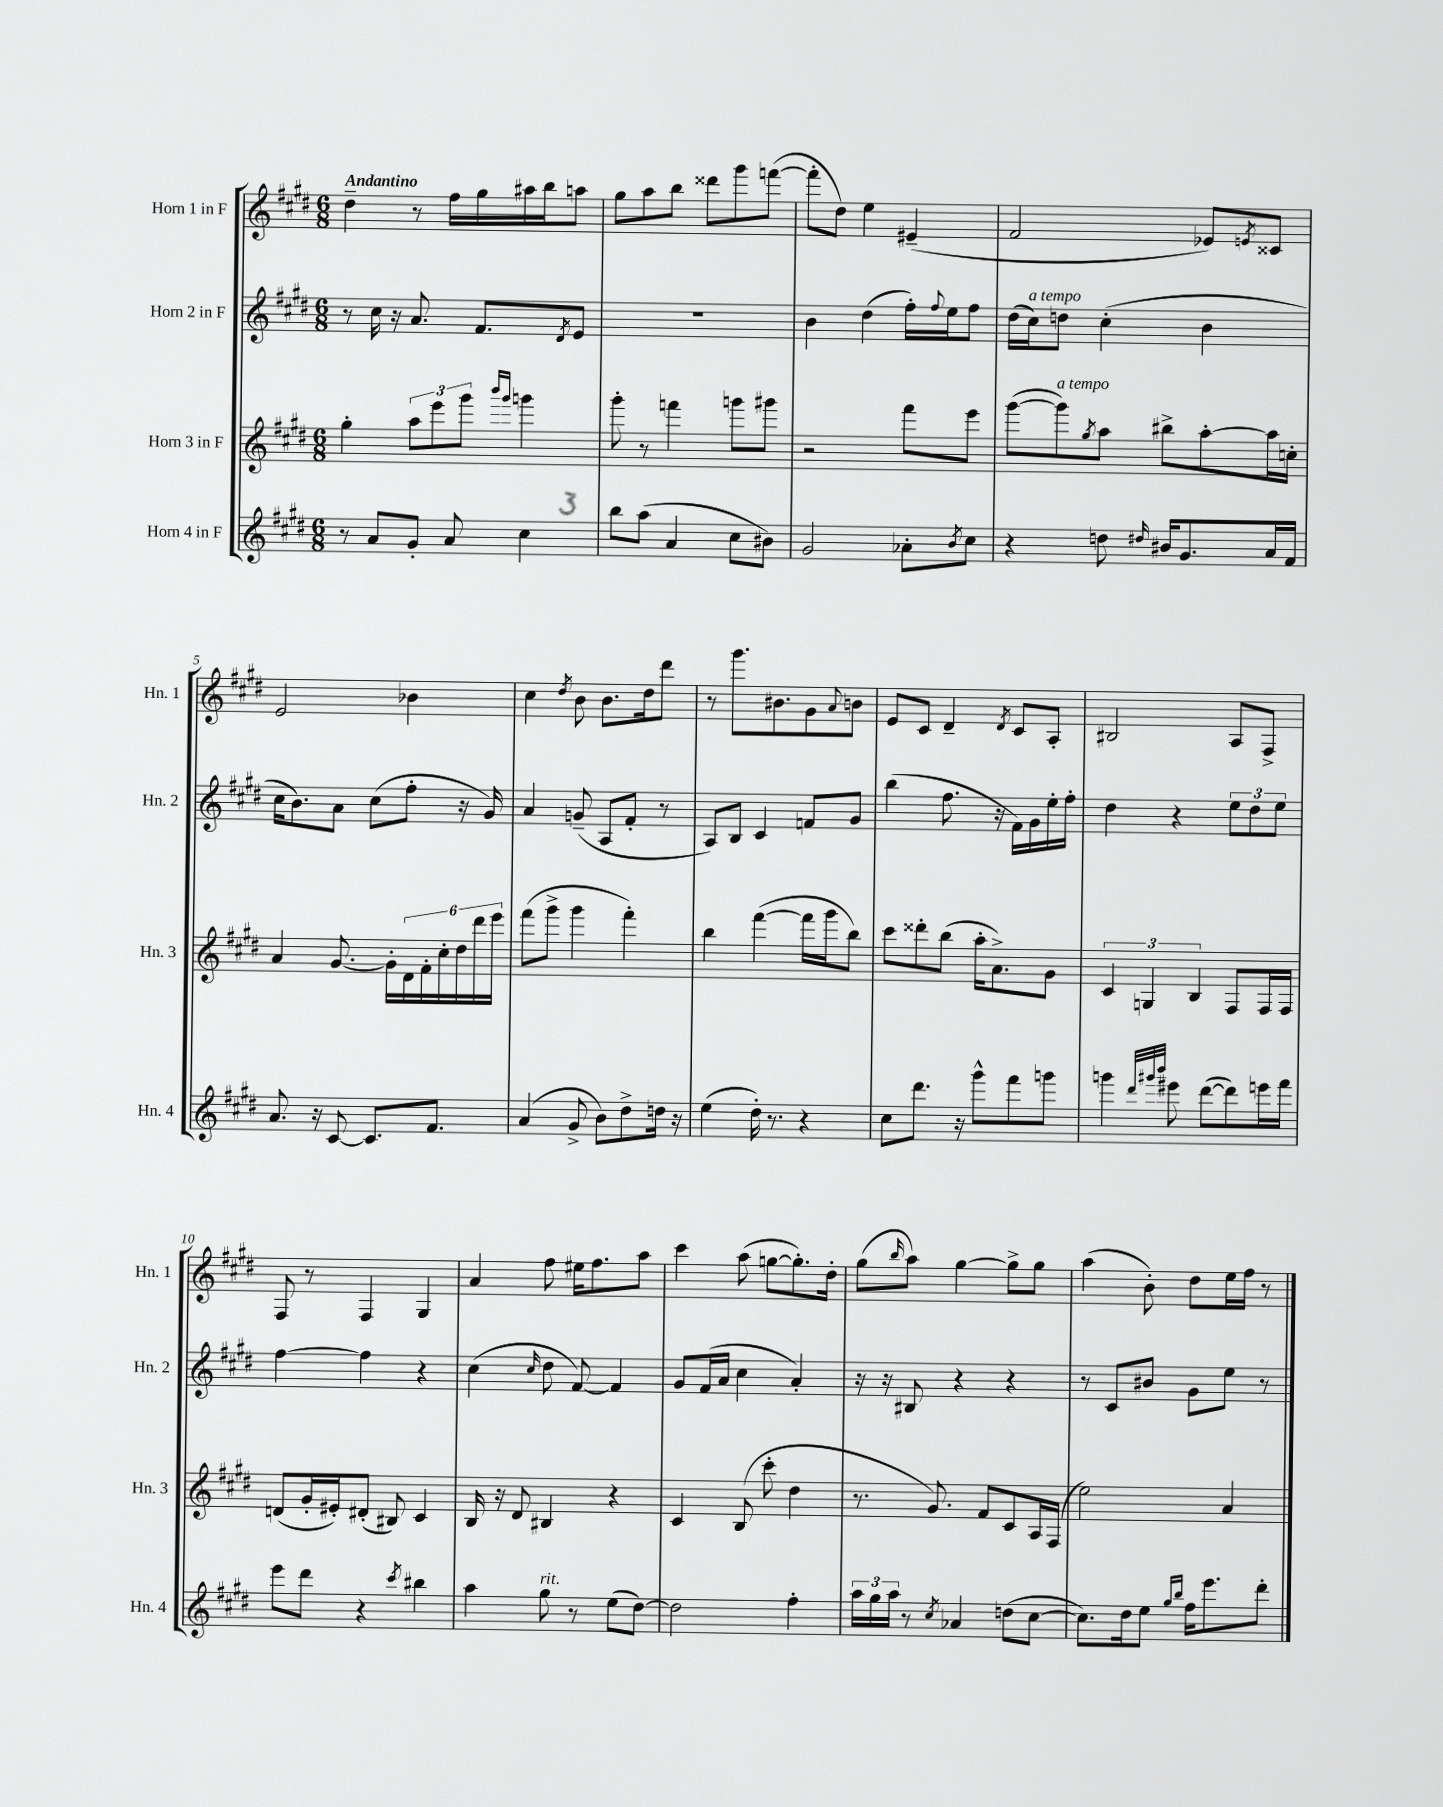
<<
\new StaffGroup <<
\new Staff = "s0" \with { instrumentName = "Horn 1 in F" shortInstrumentName = "Hn. 1" } {
    \clef treble \key e \major \numericTimeSignature \time 6/8 \tempo "Andantino"
    dis''4-- r8 fis''16 gis''16 ais''16 b''16 a''8 |
    gis''8 a''8 b''8 disis'''8 gis'''8 f'''8~( |
    f'''8-. dis''8) e''4 eis'4--( |
    fis'2 ees'8) \acciaccatura { e'8 } cisis'8 |
    e'2 bes'4 |
    cis''4 \acciaccatura { dis''8 } b'8 b'8. dis''16 dis'''8 |
    r8 gis'''8. bis'8. gis'8 \appoggiatura { a'8 } b'8 |
    e'8 cis'8 dis'4-- \acciaccatura { dis'8 } cis'8 a8-. |
    bis2 a8 fis8-> |
    fis8 r8 fis4 gis4 |
    a'4 fis''8 eis''16 fis''8. a''8 |
    cis'''4 a''8( g''8~ g''8.-.) dis''16-. |
    gis''8( \grace { b''16 } a''8) gis''4~ gis''8-> gis''8 |
    a''4( b'8-.) dis''8 e''16 fis''16 r8 \bar "|." |
}
\new Staff = "s1" \with { instrumentName = "Horn 2 in F" shortInstrumentName = "Hn. 2" } {
    \clef treble \key e \major \numericTimeSignature \time 6/8
    r8 cis''16 r16 a'8. fis'8. \acciaccatura { dis'8 } e'8 |
    R2. |
    b'4 dis''4( fis''16-.) \appoggiatura { fis''8 } e''16 fis''8 |
    dis''16( cis''16^\markup { \italic "a tempo" }) d''8 cis''4-.( b'4 |
    cis''16 b'8.) a'8 cis''8( fis''8-. r16 gis'16) |
    a'4 g'8--( a8 fis'8-. r8 |
    a8) b8 cis'4 f'8 gis'8 |
    b''4( fis''8. r16 fis'16) gis'16 e''16-. fis''16-. |
    dis''4 r4 \tuplet 3/2 { e''8 dis''8 e''8 } |
    fis''4~ fis''4 r4 |
    cis''4( \grace { cis''16 } dis''8 fis'8~) fis'4 |
    gis'8 fis'16( a'16 cis''4 a'4-.) |
    r16 r16 bis8 r4 r4 |
    r8 cis'8 bis'8 gis'8 e''8 r8 \bar "|." |
}
\new Staff = "s2" \with { instrumentName = "Horn 3 in F" shortInstrumentName = "Hn. 3" } {
    \clef treble \key e \major \numericTimeSignature \time 6/8
    gis''4-. \tuplet 3/2 { a''8 e'''8 gis'''8 } \grace { b'''16 gis'''16 } g'''4 |
    gis'''8-. r8 f'''4 g'''8 gis'''8 |
    r2 fis'''8 e'''8 |
    gis'''8~( gis'''8^\markup { \italic "a tempo" }) \acciaccatura { gis''8 } a''8 bis''8-> a''8~-. a''16 c''16-. |
    a'4 gis'8.~ gis'16-. \tuplet 6/4 { dis'16 fis'16-. cis''16-. dis''16 dis'''16 e'''16 } |
    fis'''8( gis'''8-> gis'''4 fis'''4-.) |
    b''4 fis'''4~( fis'''16 gis'''16 b''8) |
    cis'''8 disis'''8-. b''8( a''16-. a'8.->) gis'8 |
    \tuplet 3/2 { cis'4 g4 b4 } fis8 fis16 fis16 |
    d'8( gis'16-. eis'16-.) dis'8-.( bis8) cis'4 |
    b16 r16 dis'8 bis4 r4 |
    cis'4 b8( cis'''8-. dis''4 |
    r8. gis'8.) fis'8 cis'8 a16 fis16( |
    e''2) a'4 \bar "|." |
}
\new Staff = "s3" \with { instrumentName = "Horn 4 in F" shortInstrumentName = "Hn. 4" } {
    \clef treble \key e \major \numericTimeSignature \time 6/8
    r8 a'8 gis'8-. a'8 cis''4 |
    b''8 a''8( a'4 cis''8 bis'8) |
    gis'2 aes'8-. \acciaccatura { b'8 } cis''8 |
    r4 d''8 \grace { dis''16 } bis'16 gis'8. a'16 fis'16 |
    a'8. r16 cis'8~ cis'8. fis'8. |
    a'4( gis'8-> b'8) dis''8-> d''16 r16 |
    e''4( dis''16-.) r8. r4 |
    cis''8 dis'''8. r16 gis'''8-^ fis'''8 g'''8 |
    g'''4 \grace { dis'''32 gis'''32 b'''32 } eis'''8 dis'''8~( dis'''8) e'''16 fis'''16 |
    e'''8 dis'''8 r4 \acciaccatura { cis'''8 } bis''4 |
    a''4 gis''8^\markup { \italic "rit." } r8 e''8( dis''8~) |
    dis''2 fis''4-. |
    \tuplet 3/2 { a''16 gis''16 a''16 } r8 \acciaccatura { cis''8 } aes'4 d''8( cis''8~ |
    cis''8.) dis''16 e''8 \grace { gis''16 b''16 } fis''16 e'''8. dis'''8-. \bar "|." |
}
>>
>>
